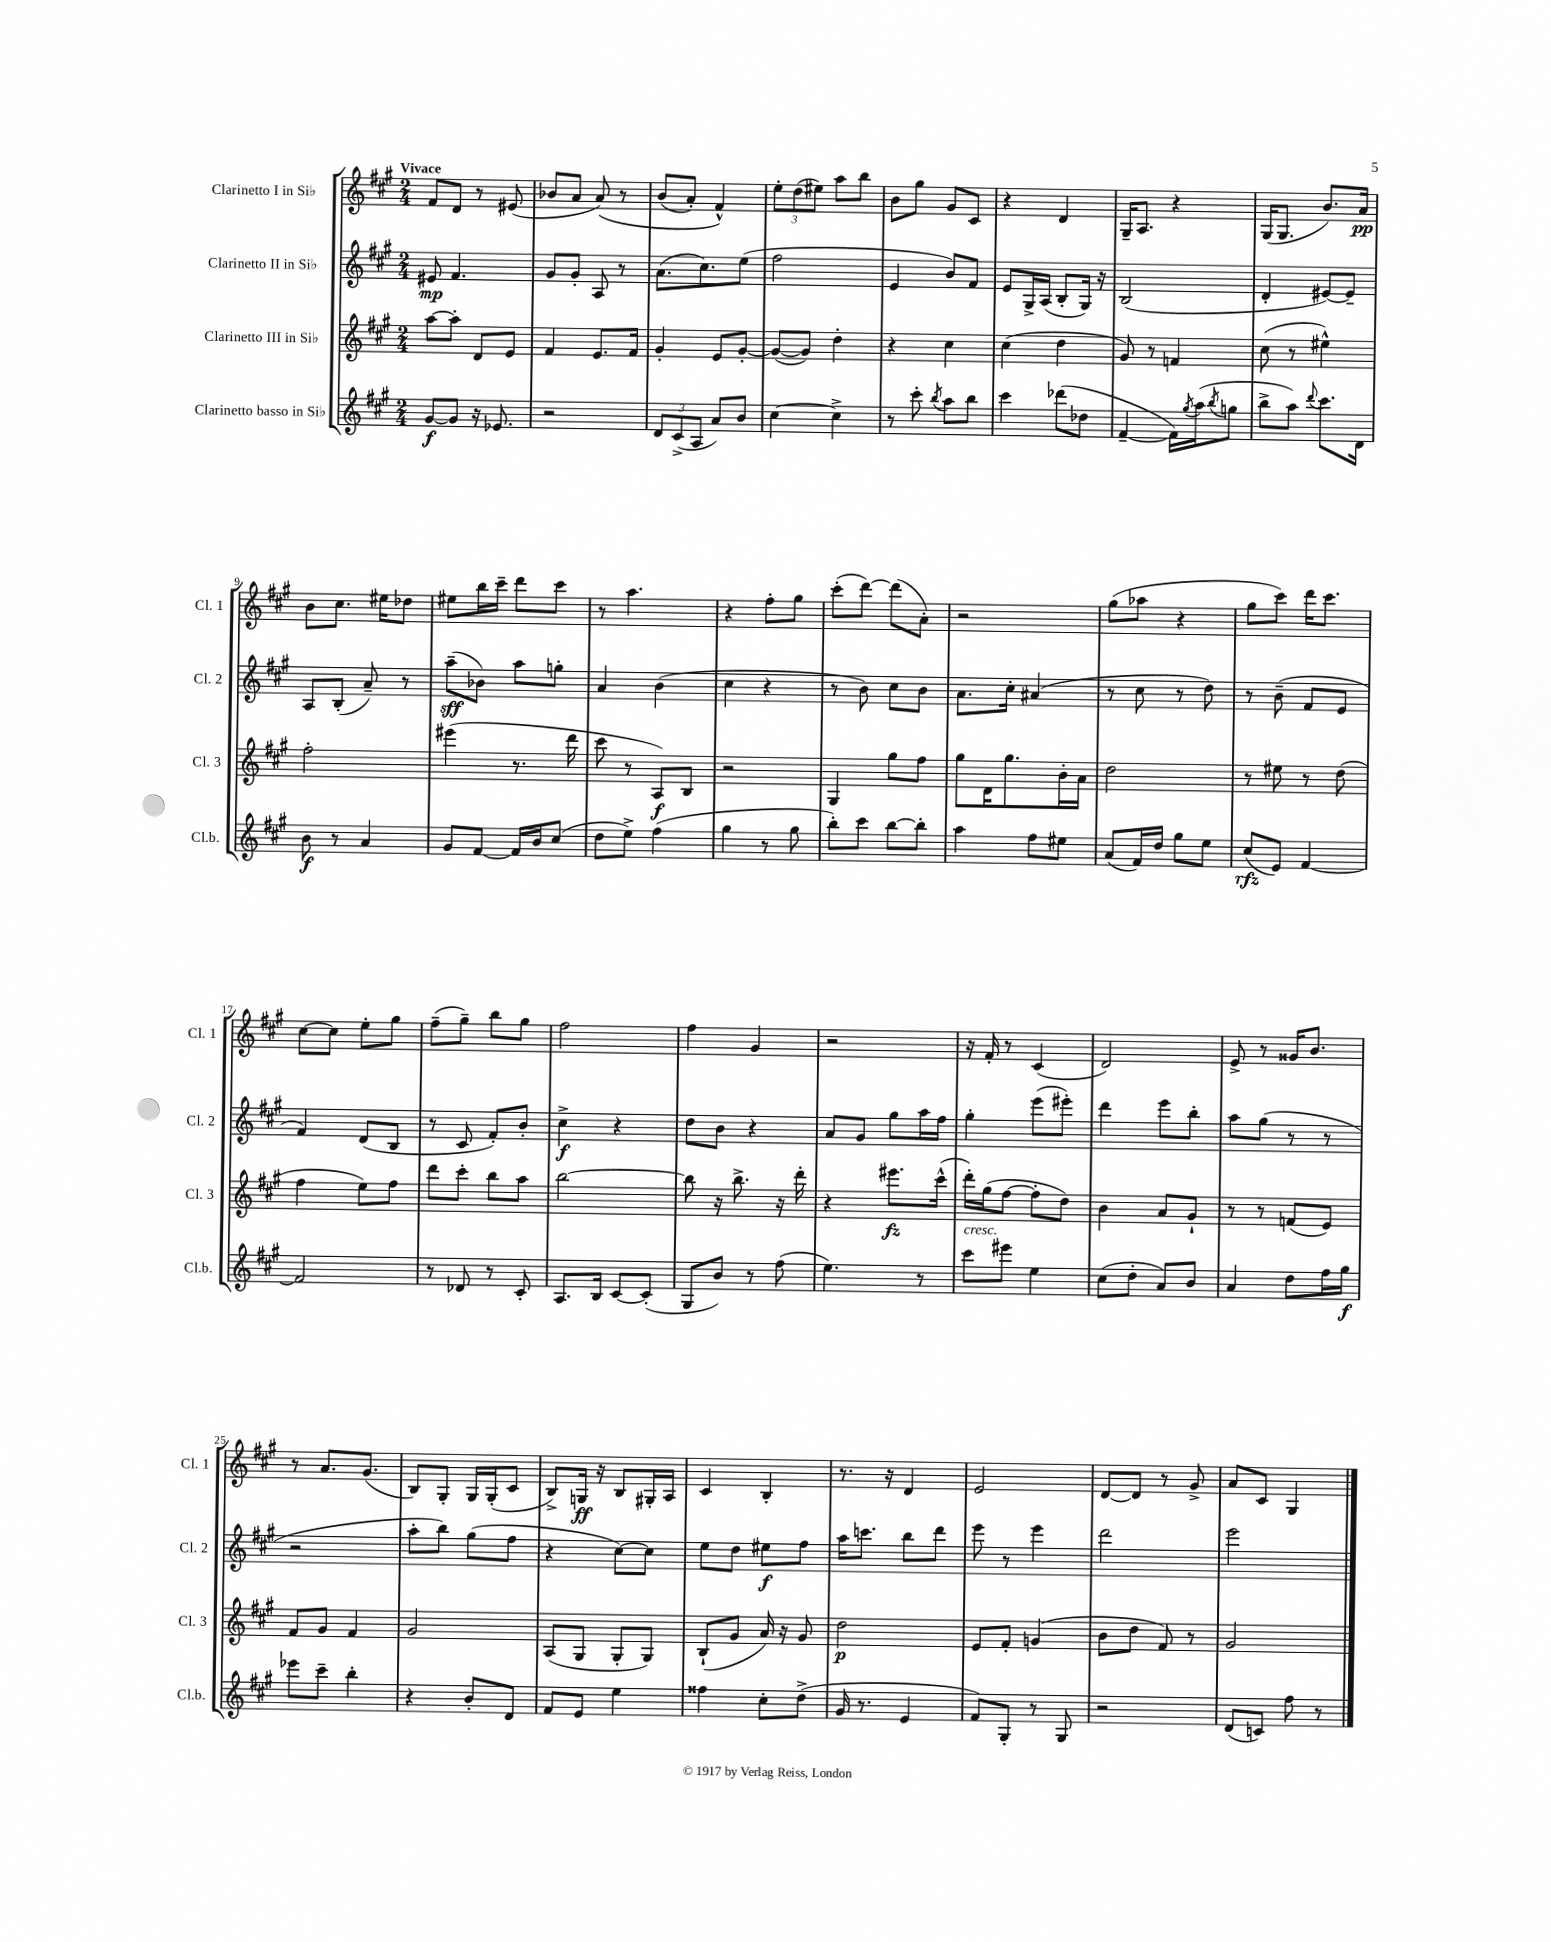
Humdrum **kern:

**kern	**kern	**kern	**kern
*staff4	*staff3	*staff2	*staff1
*clefG2	*clefG2	*clefG2	*clefG2
*k[f#c#g#]	*k[f#c#g#]	*k[f#c#g#]	*k[f#c#g#]
*M2/4	*M2/4	*M2/4	*M2/4
[8g#/L	[8aa\L	8e#/	8f#/L
8g#/]J	8aa'\]J	4.f#/	8d/J
16r	8d/L	.	8r
8.e-/	.	.	.
.	8e/J	.	(8e#/
=	=	=	=
2r	4f#/	8g#/L	8b-/L
.	.	8g#'/J	8a/J
.	8.e/L	8A/	&(8a/)
.	.	8r	8r
.	16f#/Jk	.	.
=	=	=	=
12d/L	4g#'/	(8.a\L	(8b/L
(12c#^/	.	.	.
.	.	.	8a'/J)
12A/J	.	.	.
.	.	8.cc#\)	.
8a/L)	8e/L	.	4f#^^/&)
8b/J	[8g#'/J	(8ee\J	.
=	=	=	=
[4cc#\	(8g#/_L	2ff#\	12ee'\L
.	.	.	(12dd\
.	8g#/]J)	.	.
.	.	.	12ee#\J)
4cc#^\]	4dd'\	.	8aa\L
.	.	.	8bb\J
=	=	=	=
8r	4r	4e/	8b\L
8ccc#'\	.	.	8gg#\J
8qbb/	.	.	.
8aa\L	4cc#\	8b/L)	8g#/L
8bb\J	.	8f#/J	8c#/J
=	=	=	=
4ccc#\	(4cc#\	8e/L	4r
.	.	16G#^/L	.
.	.	(16A/JJ	.
(8ddd-\L	4dd\	8B'/L	4d/
8dd-\J	.	16G#/Jk)	.
.	.	16r	.
=	=	=	=
[4f#~/	8g#/)	(2B/	16G#~/LK
.	.	.	8.A/J
.	8r	.	.
16f#\]LL)	4f/	.	4r
8qgg#/	.	.	.
(16aa\J	.	.	.
8qbb/	.	.	.
8gg\J	.	.	.
=	=	=	=
8bb^\L	(8cc#\	4d'/	(16G#/LK
.	.	.	8.G#/J
8aa\J)	8r	.	.
8qqddd/	.	.	.
8.ccc#\L	4ee#^^\)	[8e#/L)	8.b/L)
.	.	8e#~/]J	.
16d\Jk	.	.	16a/Jk
=	=	=	=
8b\	2ff#'\	8A/L	8b\L
8r	.	(8B'/J	8.cc#\J
4a/	.	8a~/)	.
.	.	.	16ee#\LK
.	.	8r	8dd-\J
=	=	=	=
8g#/L	(4eee#\	(8aa~\L	8ee#\L
[8f#/J	.	8b-\J)	16bb\L
.	.	.	16ccc#~\JJ
16f#/]LL	8.r	8aa\L	8ddd\L
16b/J	.	.	.
(8cc#/J	.	8gg'\J	8ccc#\J
.	16ddd\	.	.
=	=	=	=
8dd\L	8ccc#\	4a/	8r
8ee^\J)	8r	.	4.aa\
(4ff#\	8A/L)	(4b\	.
.	8B/J	.	.
=	=	=	=
4gg#\	2r	4cc#\	4r
8r	.	4r	8ff#'\L
8gg#\	.	.	8gg#\J
=	=	=	=
8bb'\L)	4G#/	8r	(8ccc#'\L
8ccc#\J	.	8b\)	[8ddd\J)
[8bb\L	8gg#\L	8cc#\L	(8ddd\]L
8bb'\]J	8ff#\J	8b\J	8a'\J)
=	=	=	=
4aa\	8gg#\L	8.a\L	2r
.	16d\K	.	.
.	8.gg#\	16cc#'\Jk	.
8ff#\L	.	(4a#/	.
8ee#\J	16b'\L	.	.
.	16a\JJ	.	.
=	=	=	=
(8a/L	2dd\	8r	(8gg#\L
16f#/L)	.	8cc#\	8aa-\J
16dd/JJ	.	.	.
8gg#\L	.	8r	4r
8ee\J	.	8dd\)	.
=	=	=	=
(8cc#/L	8r	8r	8gg#\L
8e/J)	8ee#\	(8b~\	8ccc#\J)
[4f#/	8r	8f#/L	16ddd\LK
.	.	.	8.ccc#\J
.	(8dd\	8e/J	.
=	=	=	=
2f#/]	4ff#\	4f#/)	[8cc#\L
.	.	.	8cc#\]J
.	8ee\L)	(8d/L	8ee'\L
.	8ff#\J	8B/J	8gg#\J
=	=	=	=
8r	8ddd\L	8r	(8ff#~\L
8d-/	8ccc#'\J	8c#/	8gg#~\J)
8r	8bb\L	8f#'/L)	8bb\L
8c#'/	8aa\J	8b'/J	8gg#\J
=	=	=	=
8.A/L	[2bb\	4cc#^\	2ff#\
16B/Jk	.	.	.
[8c#/L	.	4r	.
(8c#'/]J	.	.	.
=	=	=	=
8G#/L	8bb\]	8dd\L	4ff#\
8b/J)	16r	8b\J	.
.	8.bb^\	.	.
8r	.	4r	4g#/
(8ff#\	16r	.	.
.	16ddd'\	.	.
=	=	=	=
4.ee\)	4r	8a/L	2r
.	.	8g#/J	.
.	8.eee#\L	8gg#\L	.
8r	.	16aa\L	.
.	(16ccc#^^\Jk	16ff#\JJ	.
=	=	=	=
8ccc#\L	16ddd'\LL)	4gg#'\	16r
.	(16gg#\J	.	16f#'/
8eee#\J	[8ff#\J	.	8r
4ee\	8ff#'\]L	(8eee\L	(4c#/
.	8dd\J)	8eee#'\J)	.
=	=	=	=
(8cc#\L	4b\	4ddd\	2d/)
8dd'\J	.	.	.
8a/L)	8a/L	8eee\L	.
8b/J	8g#`/J	8bb'\J	.
=	=	=	=
4a/	8r	8aa\L	8e^/
.	8r	(8gg#\J	8r
8dd\L	(8f/L	8r	16g##/LK
.	.	.	8.b/J
16ff#\L	8e/J)	8r	.
16gg#\JJ	.	.	.
=	=	=	=
8eee-\L	8f#/L	2r	8r
8ccc#~\J	8g#/J	.	8.a/L
4bb'\	4f#/	.	.
.	.	.	(8.g#/J
=	=	=	=
4r	2g#/	8aa'\L	8B/L)
.	.	8bb\J)	8G#'/J
8b'/L	.	(8gg#\L	16G#/LL
.	.	.	(16G#'/J
8d/J	.	8ff#\J	8c#/J
=	=	=	=
8f#/L	(8A/L	4r	8B^/L)
8e/J	8G#/J	.	16G/Jk
.	.	.	16r
4ee\	8G#'/L	[8cc#\L)	8B/L
.	8G#/J)	8cc#\]J	16G#'/L
.	.	.	16A/JJ
=	=	=	=
4ff##\	(8B`/L	8ee\L	4c#/
.	8g#/J	8dd\J	.
8cc#'\L	16a/)	8ee#\L	4B'/
.	16r	.	.
(8dd^\J	8g#/	8ff#\J	.
=	=	=	=
16g#/	2dd\	16aa\LK	8.r
8.r	.	8.ccc\J	.
.	.	.	16r
4e/	.	8bb\L	4d/
.	.	8ddd\J	.
=	=	=	=
8f#/L)	8e/L	8eee\	2e/
8G#'/J	8f#'/J	8r	.
8r	(4g/	4eee\	.
8G#/	.	.	.
=	=	=	=
2r	8b\L	2ddd\	[8d/L
.	8dd\J	.	8d/]J
.	8f#/)	.	8r
.	8r	.	8g#^/
=	=	=	=
(8d/L	2g#/	2eee\	8a/L
8c/J)	.	.	8c#/J
8ff#\	.	.	4G#/
8r	.	.	.
==	==	==	==
*-	*-	*-	*-
